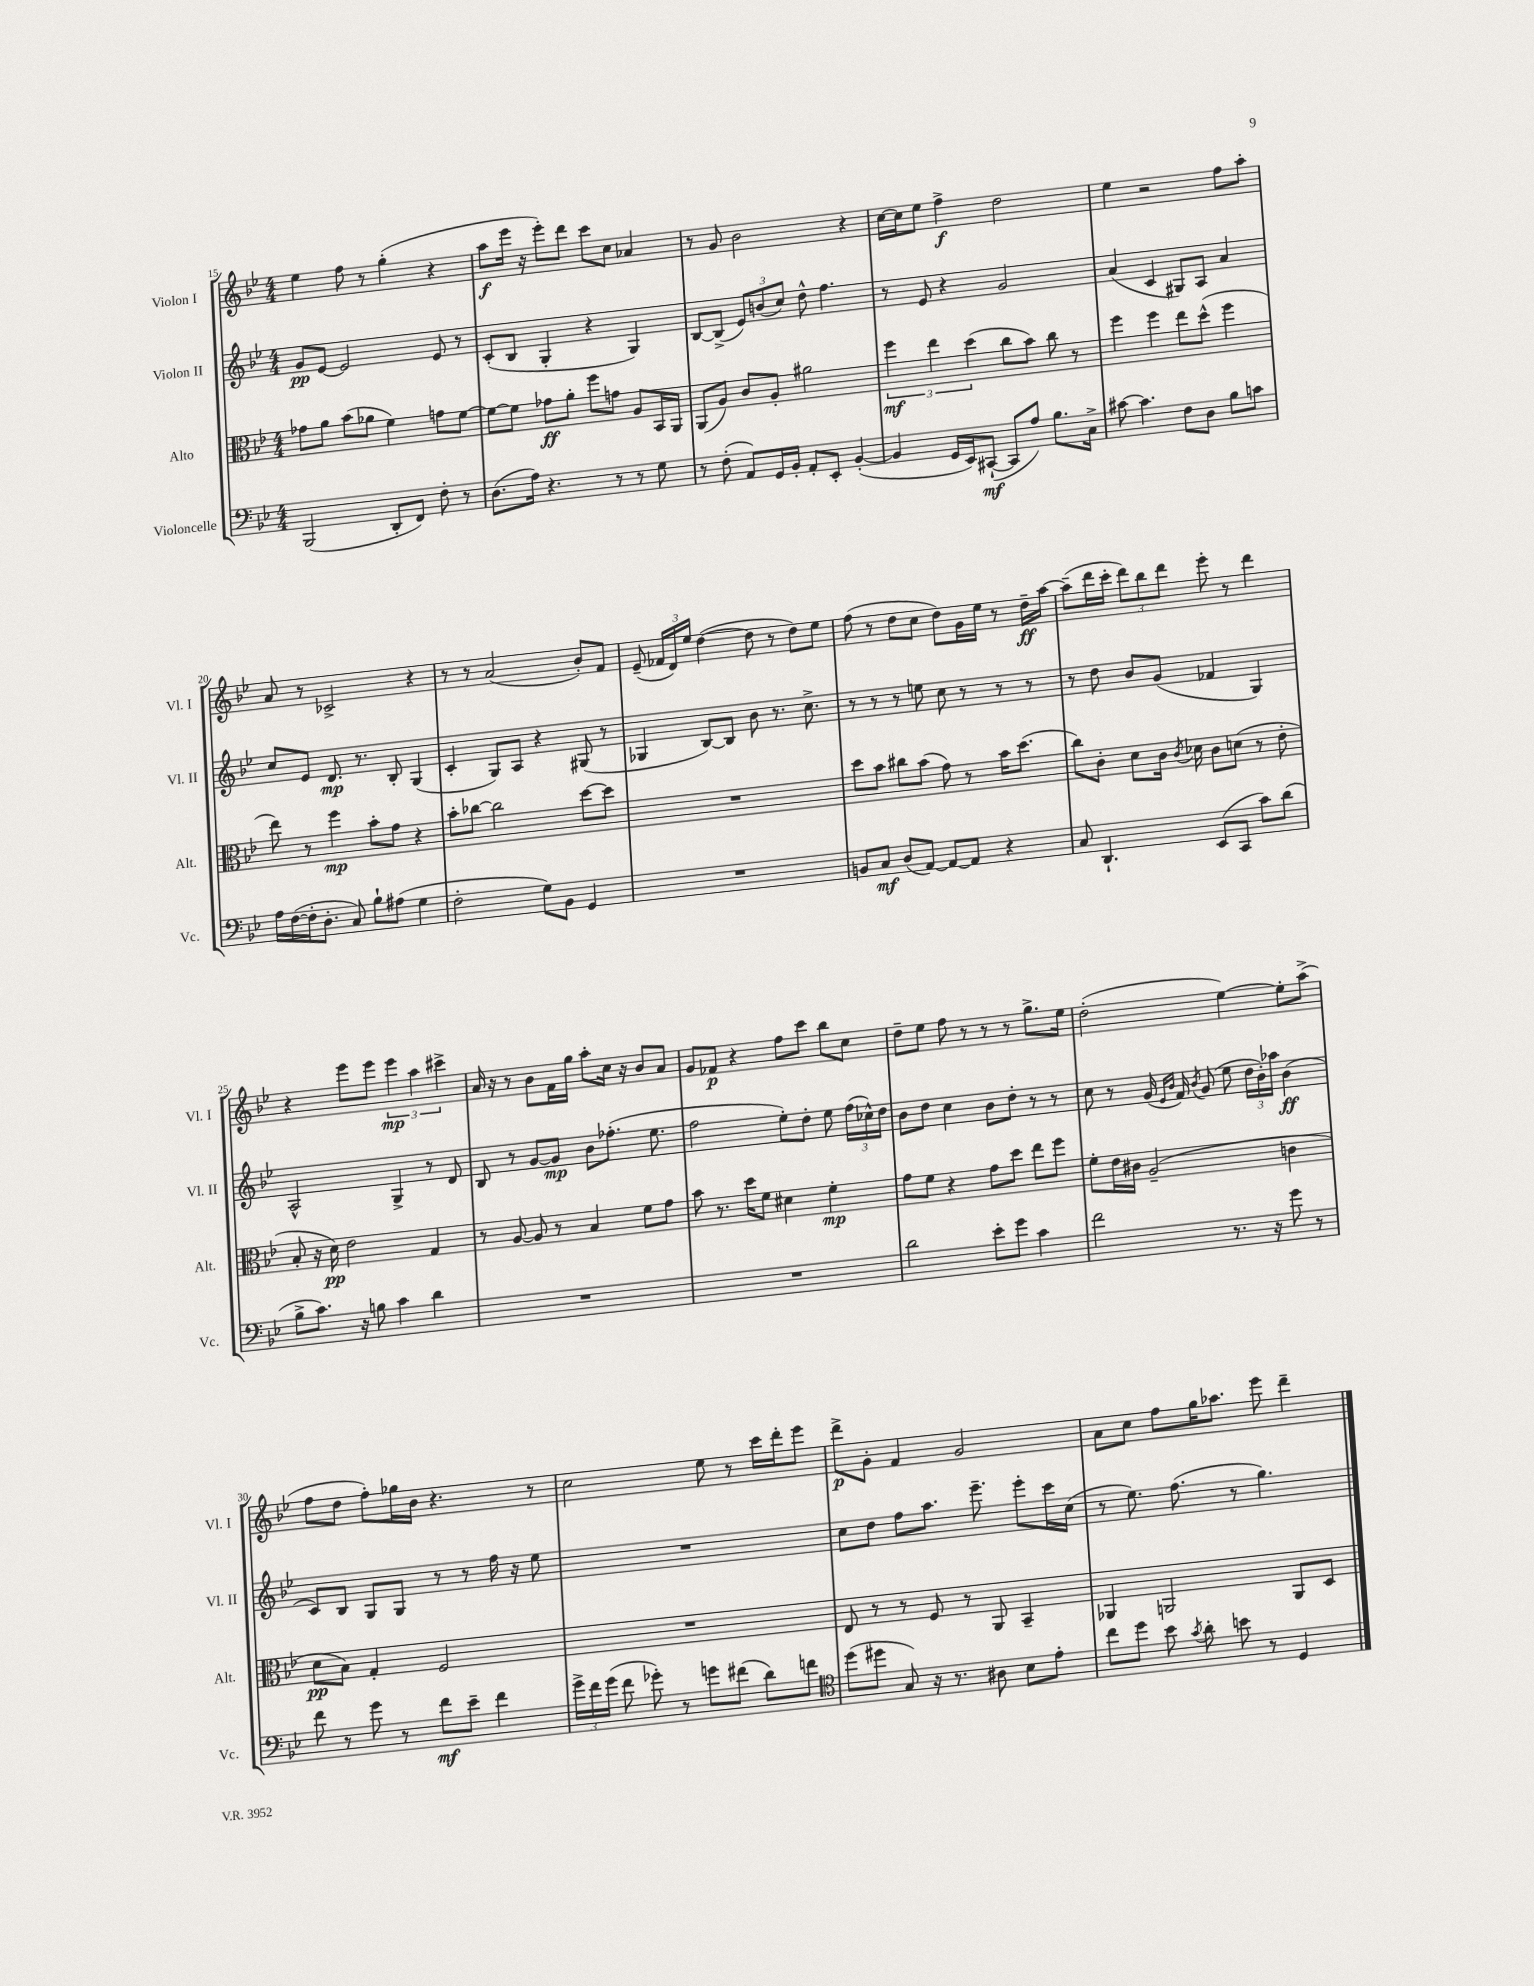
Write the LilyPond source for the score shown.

<<
\new StaffGroup <<
\new Staff = "s0" \with { instrumentName = "Violon I" shortInstrumentName = "Vl. I" } {
    \clef treble \key bes \major \numericTimeSignature \time 4/4
    \autoBeamOff ees''4 f''8 r8 g''4-.( r4 |
    a''8[\f ees'''16] r16 ees'''8[-.) d'''8] c'''8[ c''8] aes'4 |
    r8 g'8 bes'2 r4 |
    c''16[~ c''16 ees''8] f''4->\f d''2 |
    ees''4 r2 f''8[ a''8]-. |
    a'8 r8 ces'2-> r4 |
    r8 r8 a'2( bes'8[-.) f'8] |
    ees'8--( \tuplet 3/2 { fes'16[ d'16) ees''16] } d''4~( d''8 r8 d''8[) ees''8] |
    f''8( r8 d''8[ c''8] d''8[) g'16 ees''16] r8 d''16[--\ff a''16]~ |
    a''8[--( d'''16 c'''16]-. \tuplet 3/2 { d'''8[) bes''8 d'''8] } ees'''8-. r8 d'''4 |
    r4 ees'''8[ ees'''8] \tuplet 3/2 { ees'''4\mp a''4 cis'''4-> } |
    a'16 r16 r8 bes'8[ f'16 g''16] a''8[-. c''16] r16 bes'8[ a'8] |
    g'8[ fes'8]\p r4 f''8[ c'''8] bes''8[ c''8] |
    d''8[-- ees''8] f''8 r8 r8 r8 g''8.[-> ees''16] |
    d''2-.( ees''4~) ees''8[-. a''8]->( |
    f''8[ d''8] f''8[-.) ges''16 bes'16] r4. r8 |
    c''2 ees''8 r8 c'''16[ d'''16-. ees'''8] |
    d'''8[->\p g'8]-. f'4 g'2 |
    a'8[ c''8] f''8[ g''16 aes''8.] ees'''8 d'''4-- \bar "|." |
}
\new Staff = "s1" \with { instrumentName = "Violon II" shortInstrumentName = "Vl. II" } {
    \clef treble \key bes \major \numericTimeSignature \time 4/4
    \autoBeamOff g'8[\pp ees'8]~ ees'2 ees'8 r8 |
    c'8[-.( bes8] g4-. r4 g4) |
    bes8[~ bes8]->( \tuplet 3/2 { ees'8[) b'8( c''8]) } d''8-^ f''4. |
    r8 ees'8 r4 g'2 |
    a'4( c'4 gis8[) a8] a'4 |
    c''8[ ees'8] d'8.\mp r8. bes8-. g4( |
    c'4-. g8[) a8] r4 gis8( r8 |
    ges4 bes8[~) bes8] bes'8 r8. c''8.-> |
    r8 r8 r8 e''8 c''8 r8 r8 r8 |
    r8 d''8 bes'8[ g'8]( fes'4 g4) |
    a2-^ g4-> r8 d'8 |
    bes8 r8 g'8[~ g'8]\mp bes'8[ fes''8.]-.( ees''8. |
    f''2 ees''8[-.) d''8]-. ees''8 \tuplet 3/2 { f''16[( ces''16-^) d''16] } |
    bes'8[ d''8] c''4 bes'8[ d''8]-. r8 r8 |
    c''8 r8 g'16( \grace { ees'16[ bes'16] } f'16) \acciaccatura { bes'8 } g'8( ees''8 \tuplet 3/2 { d''16[ bes'16-.) aes''16] } bes'4\ff( |
    c'8[) bes8] g8[ g8] r8 r8 f''16 r16 ees''8 |
    R1 |
    c''8[ d''8] f''8[ a''8.] ees'''8.-- ees'''8[-. c'''16 c''16]( |
    r8 ees''8.) f''8.( r8 g''4.) \bar "|." |
}
\new Staff = "s2" \with { instrumentName = "Alto" shortInstrumentName = "Alt." } {
    \clef alto \key bes \major \numericTimeSignature \time 4/4
    \autoBeamOff ges'8[ a'8] bes'8[( aes'8] f'4) g'8[ f'8]~ |
    f'8[~ f'8] ges'8[\ff a'8]-. f''8[ g'8] a8[ bes,16 a,16] |
    a,8[( a8]) c'8[ a8]-. ais'2 |
    \tuplet 3/2 { f''4\mf ees''4 d''4( } c''8[ bes'8]) c''8 r8 |
    f''4 f''4 ees''8[ d''8]-^( f''4 |
    ees''8) r8 f''4\mp bes'8[-. g'8] r4 |
    bes'8[-. ces''8]~ ces''2 d''8[~ d''8] |
    R1 |
    d''8[ bes'8] cis''8[ bes'8]( g'8) r8 bes'16[ d''8.]( |
    c''8[) c'8]-. d'8[ c'16] \acciaccatura { c'8 } des'16 c'8[ d'8]( r8 ees'8-. |
    bes8-. r16 d'16\pp) ees'2 g4 |
    r8 a8~ a8 r8 bes4 f'8[ g'8] |
    bes'8 r8. d''16[ f'8] dis'4 f'4-.\mp |
    g'8[ f'8] r4 g'8[ d''8] ees''8[ f''8] |
    f'8[-. ees'16 cis'16] a2--( c'4 |
    d'8[\pp bes8]) g4-. f2 |
    R1 |
    ees8 r8 r8 f8 r8 a,8 bes,4-- |
    aes,4 a,2 a,8[ d8] \bar "|." |
}
\new Staff = "s3" \with { instrumentName = "Violoncelle" shortInstrumentName = "Vc." } {
    \clef bass \key bes \major \numericTimeSignature \time 4/4
    \autoBeamOff bes,,2( d,8[-. f,8]) f8-. r8 |
    d8.[( a16]) r4. r8 r8 g8 |
    r8 f8-.( a,8[) g,16 bes,16]-. a,8[-. ees,8]-. bes,4~-.( |
    bes,4 g,16[ ees,16) cis,8]~-!\mf( cis,8[ a8]) bes8.[ c16]-> |
    cis'8~ cis'4. f8[ d8] bes8[ c'8] |
    a16[ f16~( f16-. d8.]-. c8) bes8[-! ais8]( g4 |
    f2-. g8[) bes,8] g,4 |
    R1 |
    b,8[ c8]\mf d8[( a,8]~) a,8[~ a,8] r4 |
    c8 d,4.-! ees,8[( c,8] c'8[) d'8]( |
    bes8[-> c'8.]) r16 b8 c'4 d'4 |
    R1 |
    R1 |
    d'2 ees'8[-. g'8] c'4 |
    f'2 r8. r16 g'8 r8 |
    f'8 r8 g'8 r8 f'8[\mf ees'8]-- f'4 |
    \tuplet 3/2 { g'16[-> f'16 g'16]( } f'8 ges'8-.) r8 g'8[ fis'8]( d'8[) f'8] |
    \clef tenor d''8[( dis''8] g8) r16 r8. ais8 bes8[ ees'8]-. |
    c''8[ d''8] bes'8 \acciaccatura { g'8 } a'8-. b'8 r8 d4 \bar "|." |
}
>>
>>
\layout { \context { \Score currentBarNumber = #15 } }
